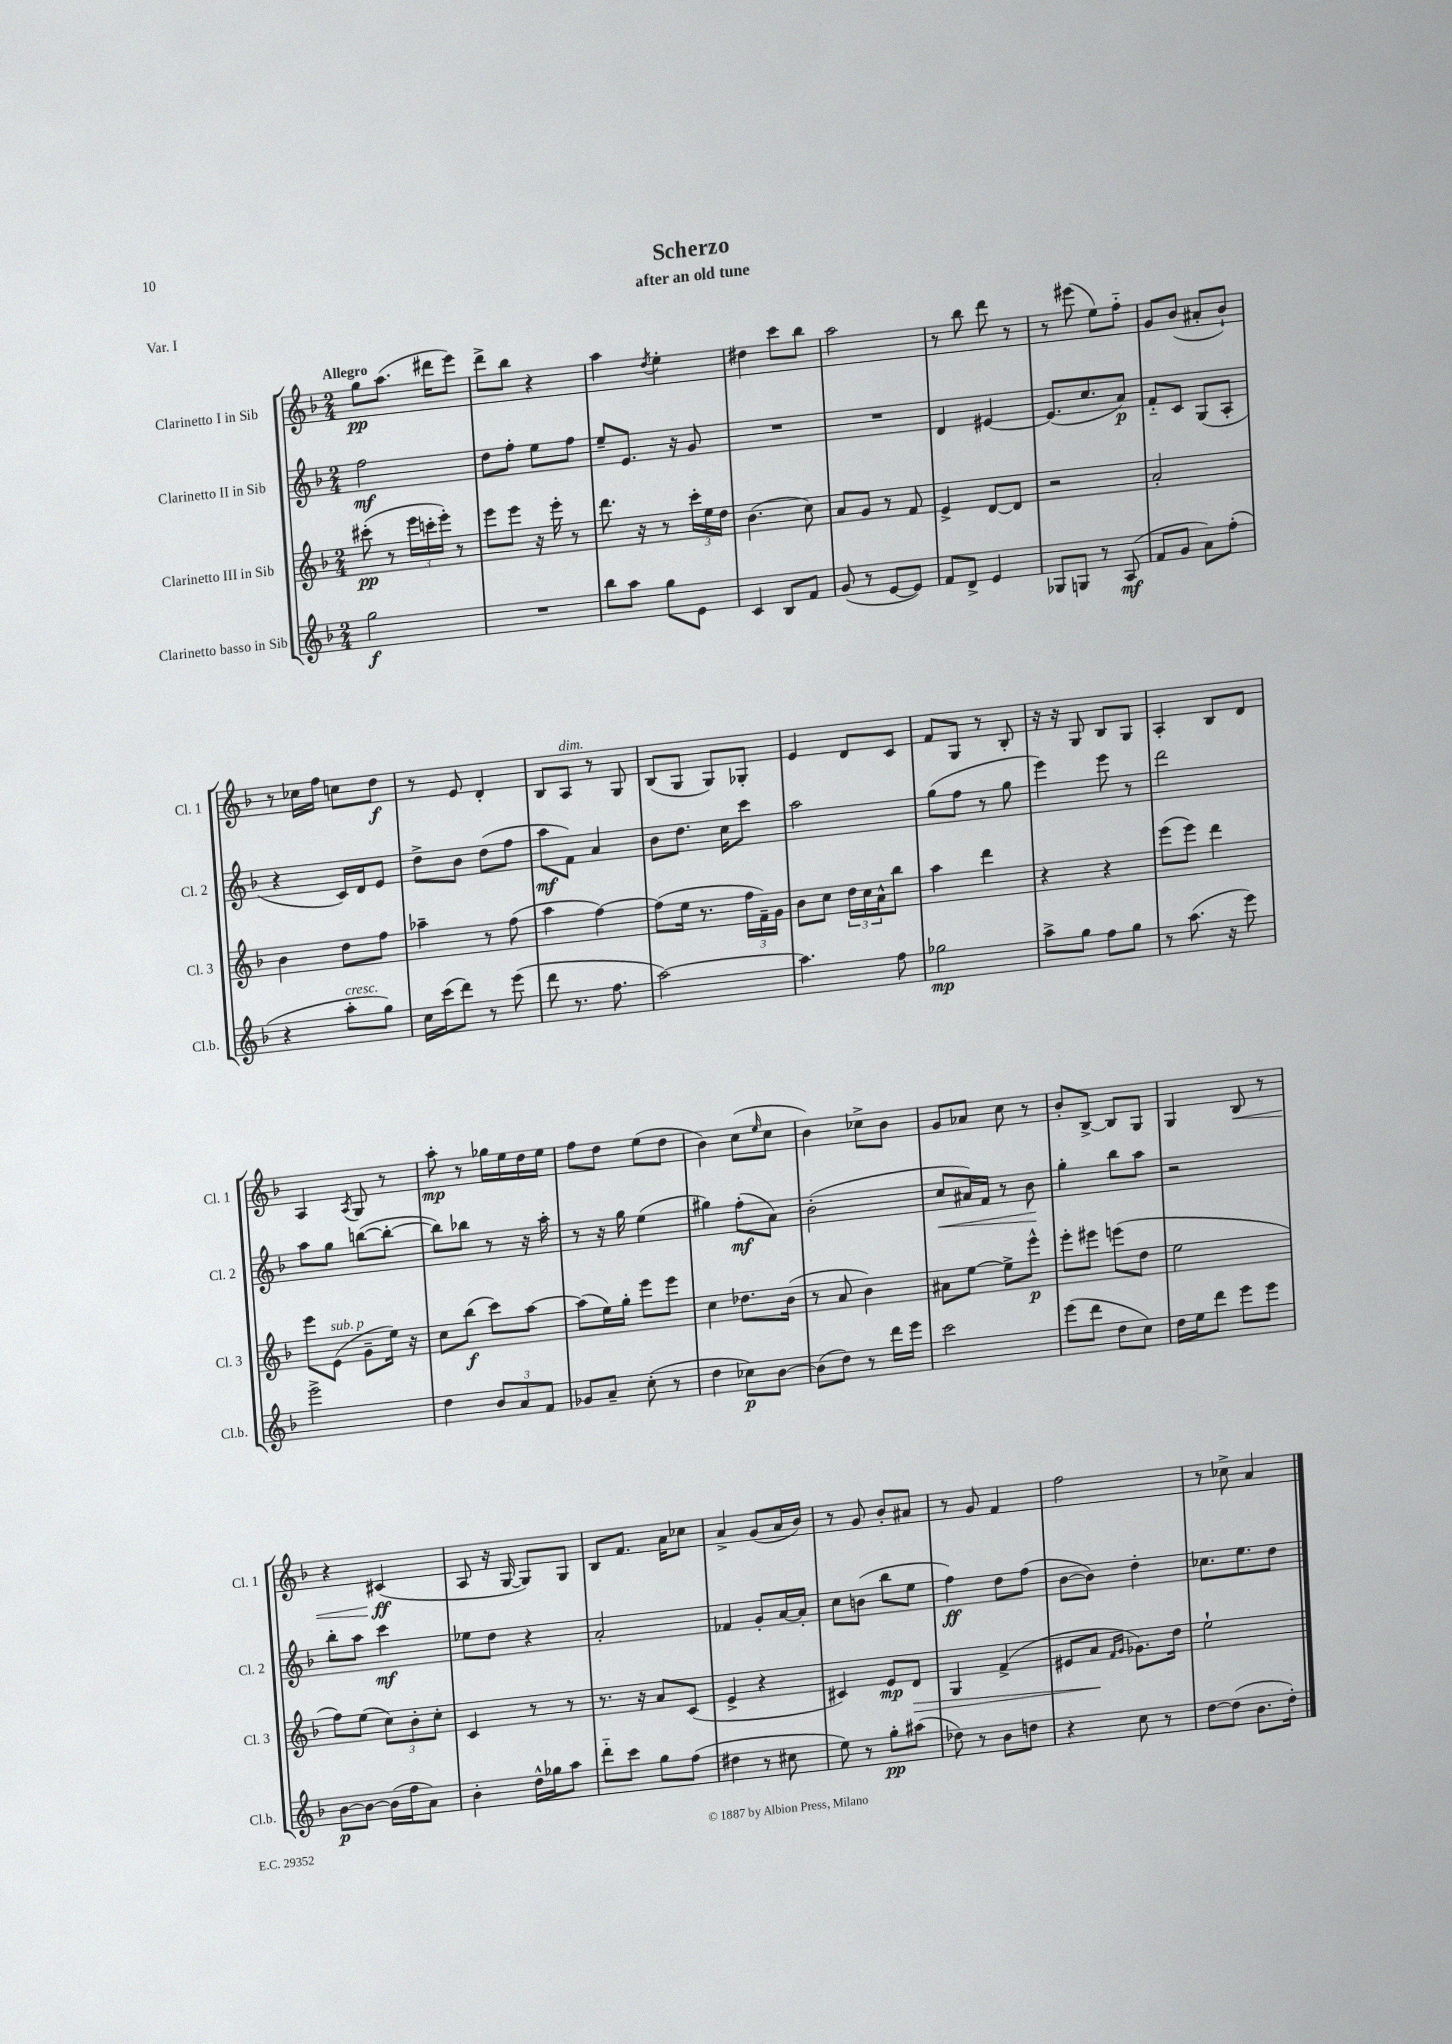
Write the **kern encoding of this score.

**kern	**kern	**kern	**kern
*staff4	*staff3	*staff2	*staff1
*clefG2	*clefG2	*clefG2	*clefG2
*k[b-]	*k[b-]	*k[b-]	*k[b-]
*M2/4	*M2/4	*M2/4	*M2/4
2gg	(8ccc#'	2ff	8gg
.	8r	.	(8.aa
.	24eee	.	.
.	24ccc'	.	.
.	.	.	16ddd#
.	24eee')	.	.
.	8r	.	8eee)
=	=	=	=
2r	8eee	8dd	8ddd^
.	8eee	8ff'	8bb-
.	16r	8ee	4r
.	16eee'	.	.
.	8r	8ff	.
=	=	=	=
8bb-	8.ddd	8ee~	4aa
8aa	.	8.e	.
.	16r	.	.
.	.	.	8qdd
8gg	8r	.	4ee'
.	.	16r	.
8e	24ccc'	8g	.
.	24ee	.	.
.	24dd	.	.
=	=	=	=
4c	(4.b-	2r	4dd#
8B-	.	.	8ccc
8f	8cc)	.	8bb-
=	=	=	=
(8g	8a	2r	2aa
8r	8g	.	.
[8e	8r	.	.
8e])	8f	.	.
=	=	=	=
8f	4e^	4d	8r
8d^	.	.	8bb-
4e	[8d	[4e#	8ddd
.	8d]	.	8r
=	=	=	=
8G-	2r	(8.e#]	8r
8G	.	.	(8eee#
.	.	8.cc	.
8r	.	.	8ee)
(8A	.	8a)	8ff'~
=	=	=	=
8f	2a'	8f'~	8g
8g	.	8c	(8b-
8a)	.	(8G	8a#'
(8ff'	.	8A'	8b-`)
=	=	=	=
4r	4b-	4r	8r
.	.	.	16cc-
.	.	.	16ff
8aa'	8dd	16c)	8cc
.	.	16d	.
8gg)	8ff	8e	8dd
=	=	=	=
16cc	4aa-~	8dd^	8r
(16ccc	.	.	.
8ddd)	.	8b-	8e
8r	8r	(8dd	4d'
(8eee	(8ff	8ff	.
=	=	=	=
8ddd	4aa	8aa	8B-
8.r	.	8f)	8A
.	[4ff)	4a	8r
8.ff	.	.	.
.	.	.	8G
=	=	=	=
[2aa)	(8ff]	8b-	(8B-
.	16ee	8.dd	8G
.	8.r	.	.
.	.	.	8G)
.	.	16cc	.
.	24ff	8ccc	8G-'
.	24f~)	.	.
.	24g	.	.
=	=	=	=
4.aa]	8b-	2aa	4e
.	8cc	.	.
.	24dd	.	8d
.	24cc	.	.
.	24a^^	.	.
8ff	8bb-	.	8c
=	=	=	=
2gg-	4aa	(8gg	8f
.	.	8ff	8G
.	4ddd	8r	8r
.	.	8gg	8B-'
=	=	=	=
8aa^	4r	4eee)	16r
.	.	.	16r
8gg	.	.	8G
8ff	4r	8eee	8B-
8gg	.	8r	8G
=	=	=	=
8r	(8eee	2ddd	4A'
(8.aa	8eee)	.	.
.	4ddd	.	8B-
16r	.	.	.
8eee)	.	.	8d
=	=	=	=
2eee^	8eee	8aa	4A
.	(8e	8gg	.
.	.	.	8qA
.	8g~	([8bb	8G
.	16ee)	8bb'_	8r
.	16r	.	.
=	=	=	=
4dd	8cc	8bb])	8aa'
.	(8bb-	8bb-	8r
12b-	8ccc)	8r	16gg-
.	.	.	16ee
12a	.	.	.
.	[8aa	16r	16dd
12f	.	.	.
.	.	16aa'	16ee
=	=	=	=
8g-	(8aa]	8r	8ff
8a~	16ee)	16r	8dd
.	16gg'	16gg	.
(8cc'	8eee	(4ee	(8ee
8r	8eee	.	8dd
=	=	=	=
4dd	4cc	4gg#)	4b-)
8cc-)	8.dd-	(8ff'	(8cc
.	.	.	16qqee
[8b-	.	8a)	8cc
.	(16b-	.	.
=	=	=	=
(8b-]	8r	(2b-'	4b-)
8dd)	8a	.	.
8r	4b-)	.	8cc-^
16ddd	.	.	8b-
16eee	.	.	.
=	=	=	=
2ccc	8a#	8cc	8g
.	[8ee	16a#)	8a-
.	.	16f	.
.	8ee^]	8r	8cc
.	8eee^^	8b-	8r
=	=	=	=
(8eee	8eee'	4gg'	8b-'
8ddd	8eee#	.	[8B-^
8dd	(8eee	8bb-	8B-]
8cc)	8dd	8aa	8G
=	=	=	=
16dd	2ee	2r	4G
16ee	.	.	.
8ddd	.	.	.
8eee	.	.	8B-
8eee	.	.	8r
=	=	=	=
[8b-	8ff)	8bb-'	4r
8b-_	(8ee	8aa	.
(16b-]	12cc)	4ccc	(4c#
16ff	.	.	.
.	12b-'	.	.
8a)	.	.	.
.	12cc'	.	.
=	=	=	=
4b-'	4c	8ee-	8A
.	.	8dd	16r
.	.	.	[16G
16dd^^	8r	4r	8G])
16gg-	.	.	.
8aa	8r	.	8G
=	=	=	=
8ddd'~	8.r	2a'	8B-
8ccc	.	.	8.f
.	16r	.	.
8gg	8a	.	.
.	.	.	16a
(8ff	(8c	.	8cc-
=	=	=	=
4dd#	4e^	4f-	4a^
8r	4r	8g'	(8g
8cc#	.	[16a	16a
.	.	16a']	16b-)
=	=	=	=
8ee)	4c#)	8cc	8r
8r	.	(8b	8g
8gg'	8e	8bb-	8b-'
(8aa#	8d	8ee	8a#
=	=	=	=
8dd-)	4G	4ff)	8r
8r	.	.	8g
8b-	(4f^	8dd	4f
8dd	.	(8ff	.
=	=	=	=
4r	8e#	[8b-	2ff
.	8a	8b-])	.
.	16qqf	.	.
.	16qqg	.	.
8cc	8.g-)	4dd'	.
8r	.	.	.
.	16dd	.	.
=	=	=	=
[8dd	2ee`	8.cc-	8r
(8dd]	.	.	8cc-^
.	.	8.ee	.
8.b-	.	.	4a
.	.	8dd	.
16dd')	.	.	.
==	==	==	==
*-	*-	*-	*-
